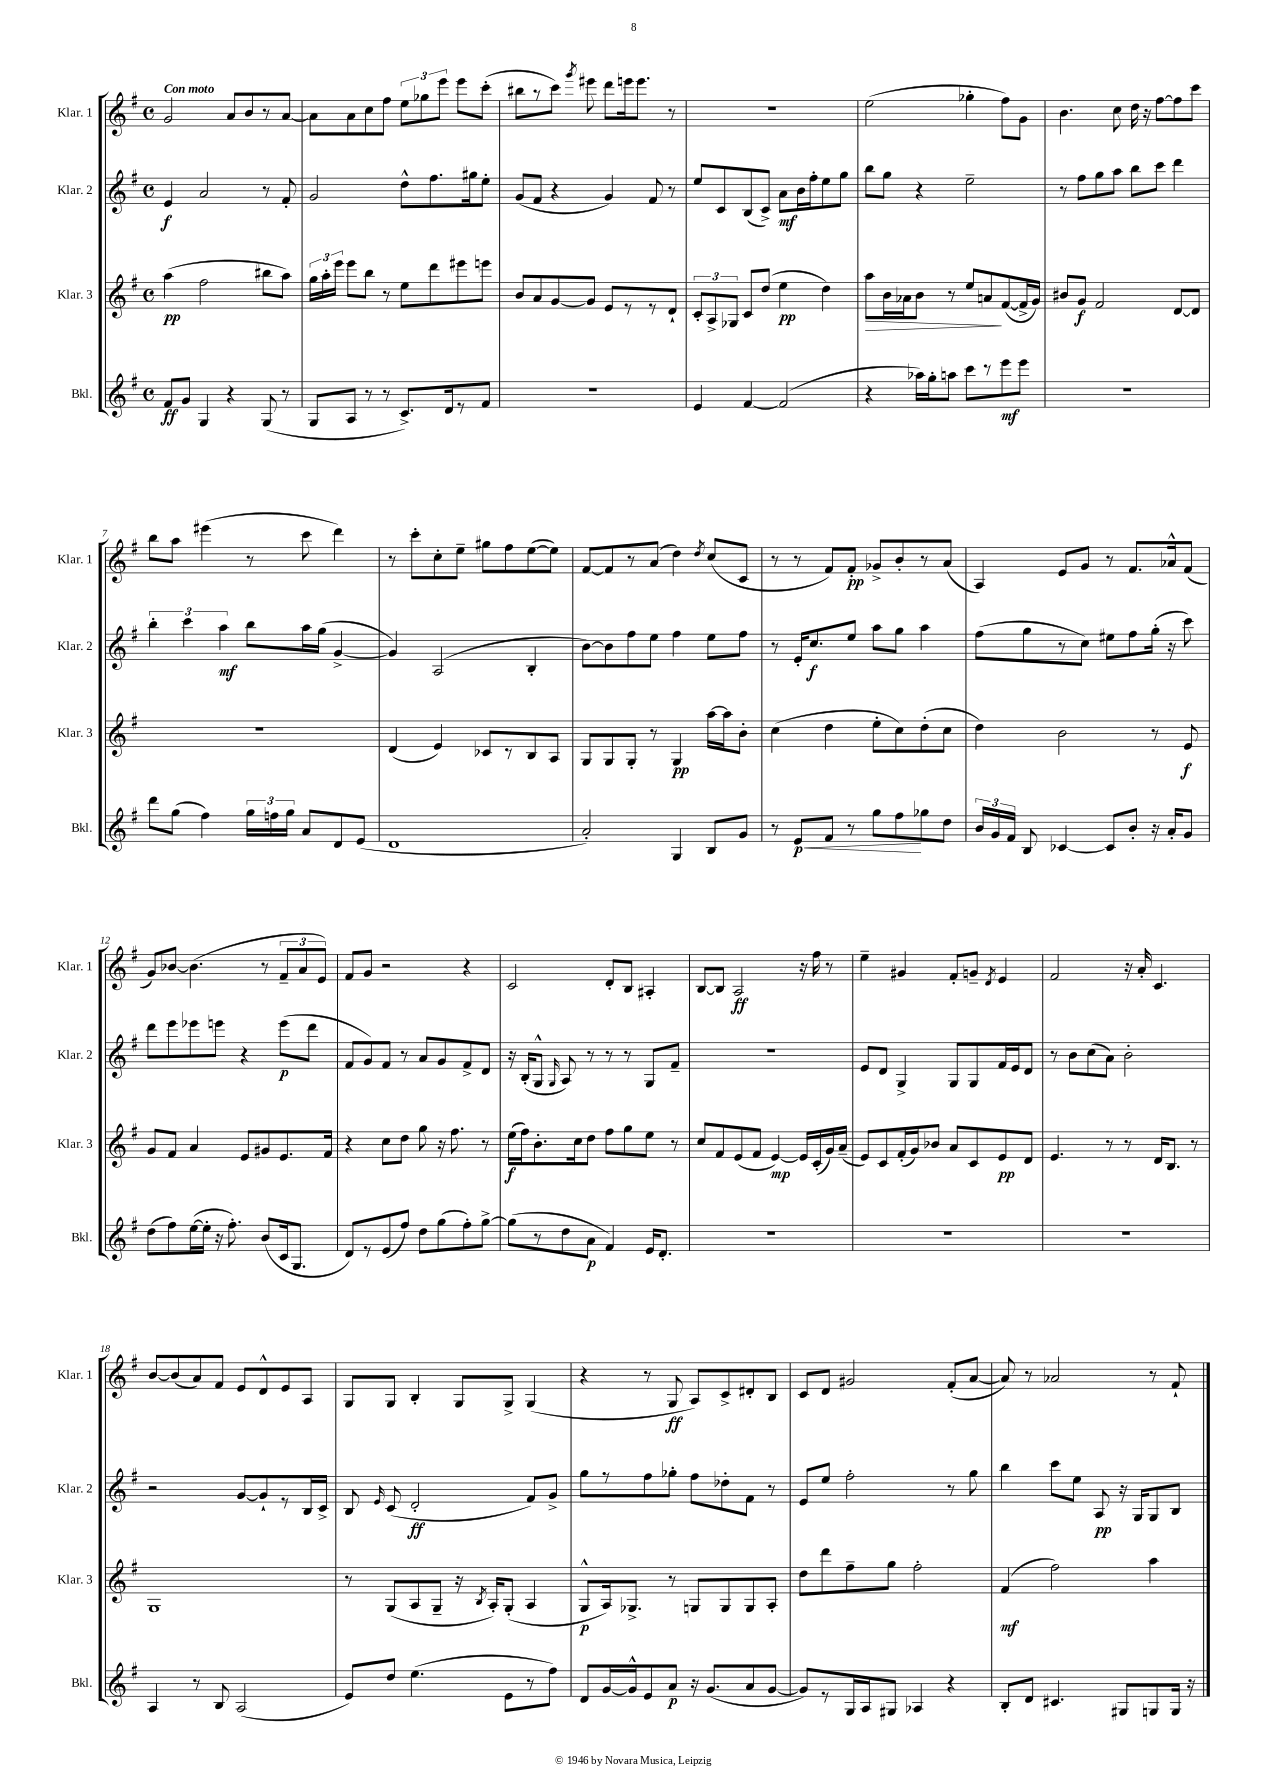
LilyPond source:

<<
\new StaffGroup <<
\new Staff = "s0" \with { instrumentName = "Klar. 1" shortInstrumentName = "Klar. 1" } {
    \clef treble \key g \major \defaultTimeSignature \time 4/4 \tempo "Con moto"
    \autoBeamOff g'2 a'8[ b'8 r8 a'8]~ |
    a'8[ a'8 c''8 fis''8] \tuplet 3/2 { e''8[ ges''8 e'''8] } e'''8[ c'''8]-.( |
    bis''8[ r8 c'''8]) \acciaccatura { g'''8 } eis'''8 d'''8[ e'''16 e'''8.] r8 |
    R1 |
    e''2( ges''4-. fis''8[) g'8] |
    b'4. c''8 d''16 r16 fis''8[~ fis''8 c'''8] |
    b''8[ a''8] eis'''4( r8 c'''8 d'''4) |
    r8 c'''8[-. c''8-. e''8]-- gis''8[ fis''8 e''8~( e''8]) |
    fis'8[~ fis'8 r8 a'8]( d''4) \acciaccatura { d''8 } c''8[( c'8] |
    r8 r8 fis'8[) fis'8]-.\pp ges'8[-> b'8-. r8 a'8]( |
    a4) e'8[ g'8] r8 fis'8.[ aes'16-^ fis'8]( |
    g'8[) bes'8]~ bes'4.( r8 \tuplet 3/2 { fis'8[-- a'8 e'8]) } |
    fis'8[ g'8] r2 r4 |
    c'2 d'8[-. b8] ais4-. |
    b8[~ b8] a2\ff r16 fis''16 r8 |
    e''4-- gis'4 fis'8[-. g'8]-- \acciaccatura { d'8 } e'4 |
    fis'2 r16 a'16-. c'4. |
    b'8[~ b'8( a'8) fis'8] e'8[ d'8-^ e'8 a8] |
    g8[ g8] b4-. g8[ g8]-> g4( |
    r4 r8 g8\ff a8[) c'8-> dis'8-. b8] |
    c'8[ d'8] gis'2 fis'8[-.( a'8]~ |
    a'8) r8 aes'2 r8 fis'8-! \bar "|." |
}
\new Staff = "s1" \with { instrumentName = "Klar. 2" shortInstrumentName = "Klar. 2" } {
    \clef treble \key g \major \defaultTimeSignature \time 4/4
    \autoBeamOff e'4\f a'2 r8 fis'8-. |
    g'2 d''8[-^ fis''8. gis''16 e''8]-. |
    g'8[( fis'8] r4 g'4) fis'8 r8 |
    e''8[ c'8 b8( c'8]->) a'8[\mf b'16 fis''16-. e''8 g''8] |
    b''8[ g''8] r4 e''2-- |
    r8 fis''8[ g''8 a''8] b''8[ c'''8] d'''4 |
    \tuplet 3/2 { b''4-. c'''4 a''4\mf } b''8[ a''16 g''16]( g'4~-> |
    g'4) a2( b4-. |
    b'8[~) b'8 fis''8 e''8] fis''4 e''8[ fis''8] |
    r8 e'16[-. c''8.\f e''8] a''8[ g''8] a''4 |
    fis''8[( g''8 r8 c''8]) eis''8[ fis''8 g''16]-.( r16 c'''8) |
    d'''8[ e'''8 ees'''8 e'''8] r4 e'''8[\p( d'''8] |
    fis'8[ g'8) fis'8] r8 a'8[ g'8 fis'8-> d'8] |
    r16 b16[-.( g8]-^ \grace { g16 } a8) r8 r8 r8 g8[ fis'8]-- |
    R1 |
    e'8[ d'8] g4-> g8[ g8 fis'16 e'16 d'8] |
    r8 b'8[ c''8( a'8]) b'2-. |
    r2 g'8[~ g'8-! r8 b16 c'16]-> |
    b8 \grace { e'16 } c'8( d'2-.\ff fis'8[) g'8]-> |
    g''8[ r8 fis''8 ges''8]-. fis''8[ des''8-. fis'8] r8 |
    e'8[ e''8] fis''2-. r8 g''8 |
    b''4 c'''8[ e''8] a8\pp r16 g16[ g8 b8] \bar "|." |
}
\new Staff = "s2" \with { instrumentName = "Klar. 3" shortInstrumentName = "Klar. 3" } {
    \clef treble \key g \major \defaultTimeSignature \time 4/4
    \autoBeamOff a''4\pp( fis''2 bis''8[ a''8]) |
    \tuplet 3/2 { g''16[ a''16-. e'''16] } e'''8[ b''8] r8 e''8[ d'''8 eis'''8 e'''8] |
    b'8[ a'8 g'8~ g'8] e'8[ r8 r8 d'8]-! |
    \tuplet 3/2 { c'8[-. a8-> ges8] } c'8[ d''8]( e''4\pp d''4) |
    a''8[\> b'16 aes'16 b'8] r8 e''8[ a'8\! fis'8~( fis'16-> g'16]) |
    bis'8[ g'8]\f fis'2 d'8[~ d'8] |
    R1 |
    d'4( e'4) ces'8[ r8 b8 a8] |
    g8[ g8 g8]-. r8 g4\pp a''16[~ a''16 b'8]-. |
    c''4( d''4 e''8[-. c''8) d''8-.( c''8] |
    d''4) b'2 r8 e'8\f |
    g'8[ fis'8] a'4 e'8[ gis'8 e'8. fis'16] |
    r4 c''8[ d''8] g''8 r16 fis''8. r8 |
    e''16[\f( fis''16) b'8.-. c''16 d''8] fis''8[ g''8 e''8] r8 |
    c''8[ fis'8 e'8( fis'8] e'4~\mp) e'16[ c'16-.( g'16) a'16]--( |
    e'8[) c'8 fis'16-.( g'16) bes'8] a'8[ c'8 e'8\pp d'8] |
    e'4. r8 r8 d'16[ b8.] r8 |
    g1 |
    r8 g8[( a8 g8]-- r16 \acciaccatura { b8 } a16[-.) g8]-.( a4 |
    g8[-^\p a16) ges8.]-> r8 g8[ g8 g8 a8]-. |
    d''8[ d'''8 fis''8-- g''8] fis''2-. |
    fis'4\mf( fis''2) a''4 \bar "|." |
}
\new Staff = "s3" \with { instrumentName = "Bkl." shortInstrumentName = "Bkl." } {
    \clef treble \key g \major \defaultTimeSignature \time 4/4
    \autoBeamOff fis'8[\ff g'8] g4 r4 g8( r8 |
    g8[ a8] r8 r8 c'8.[->) d'16 r8 fis'8] |
    R1 |
    e'4 fis'4~ fis'2( |
    r4 aes''16[) g''16-. a''8] c'''8[ r8 e'''8\mf e'''8] |
    R1 |
    d'''8[ g''8]( fis''4) \tuplet 3/2 { g''16[ f''16 g''16] } a'8[ d'8 e'8]( |
    d'1 |
    a'2-.) g4 b8[ g'8] |
    r8 e'8[\p\< fis'8] r8 g''8[ fis''8\! ges''8 d''8] |
    \tuplet 3/2 { b'16[ g'16 fis'16] } b8 ces'4~ ces'8[ b'8]-. r16 a'16[-. g'8] |
    d''8[( fis''8) e''16~( e''16]-. r16 fis''8.-.) b'8[( c'16 g8.] |
    d'8[) r8 e'8( fis''8]) d''8[ g''8( fis''8-.) g''8]~-> |
    g''8[( r8 d''8 a'8]\p fis'4) e'16[ d'8.]-. |
    R1 |
    R1 |
    R1 |
    a4 r8 b8 a2( |
    e'8[) d''8] e''4.( e'8[ r8 fis''8]) |
    d'8[ g'16~ g'16-^ e'8 a'8]\p r16 g'8.[( a'8 g'8]~ |
    g'8[) r8 g16 a16 gis8] aes4 r4 |
    b8[-. d'8] cis'4. gis8[ g8 g16] r16 \bar "|." |
}
>>
>>
